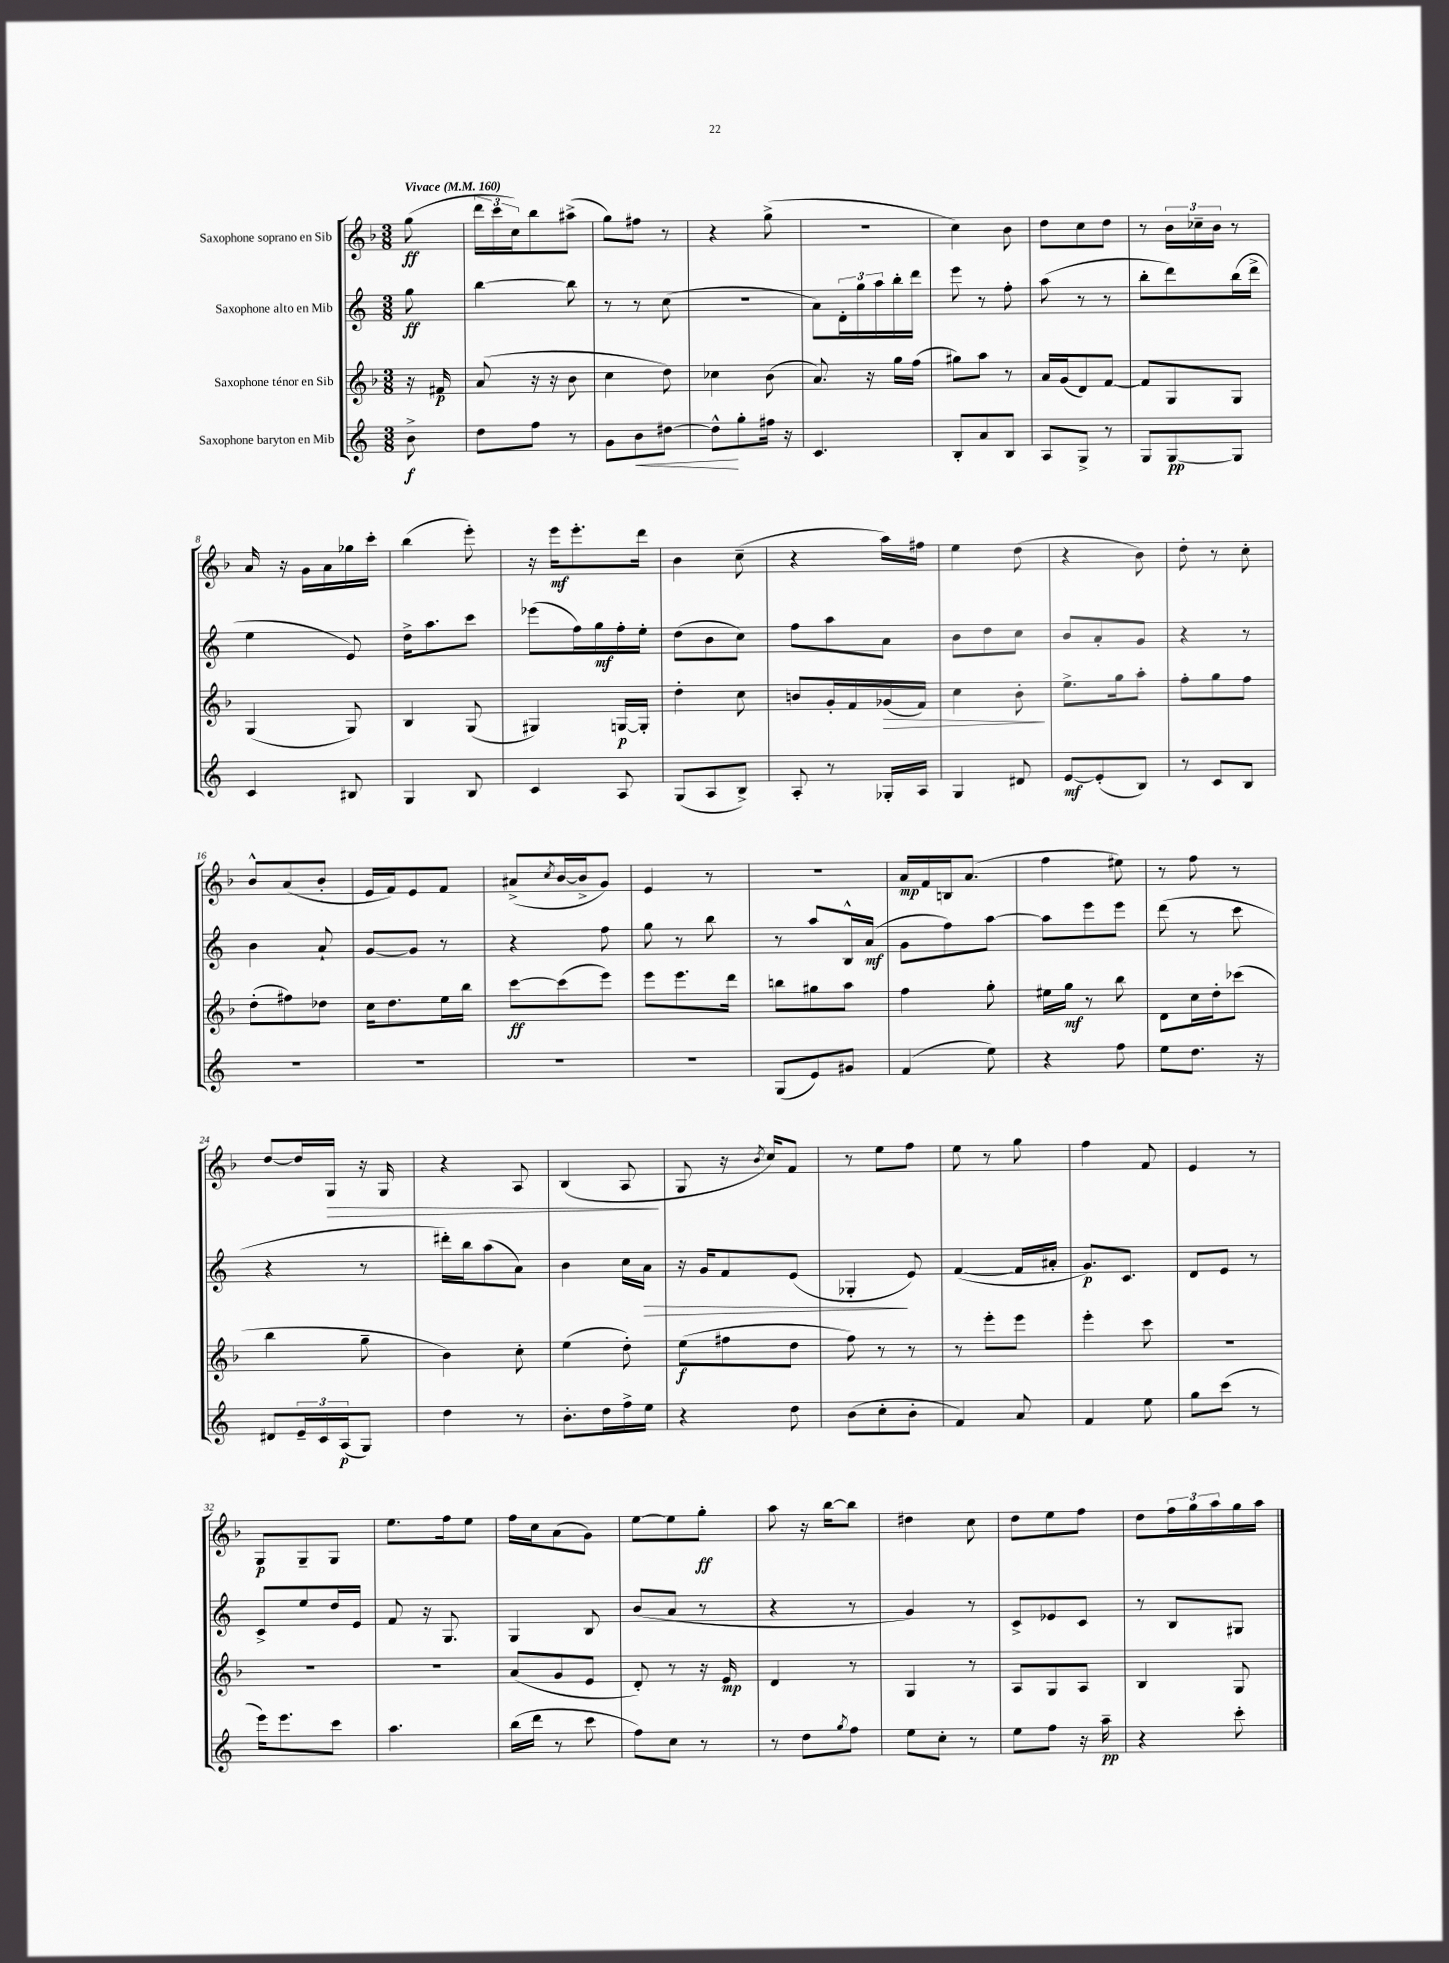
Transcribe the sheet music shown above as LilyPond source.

<<
\new StaffGroup <<
\new Staff = "s0" \with { instrumentName = "Saxophone soprano en Sib" } {
    \clef treble \key f \major \numericTimeSignature \time 3/8 \partial 8 \tempo "Vivace" 4 = 160
    g''8\ff( |
    \tuplet 3/2 { d'''16 c'''16 c''16) } bes''8 ais''8->( |
    g''8) fis''8 r8 |
    r4 g''8->( |
    R4. |
    c''4) bes'8 |
    d''8 c''8 d''8 |
    r8 \tuplet 3/2 { bes'16 ces''16-- bes'16 } r8 |
    a'16 r16 g'16 a'16 ges''16 c'''16-. |
    bes''4( e'''8-.) |
    r16 e'''16\mf e'''8.-. d'''16 |
    bes'4 c''8--( |
    r4 a''16) fis''16 |
    e''4 d''8( |
    r4 bes'8) |
    d''8-. r8 c''8-. |
    bes'8-^ a'8( bes'8-. |
    e'16 f'16) e'8 f'8 |
    ais'8->( \acciaccatura { c''8 } bes'16~ bes'16-> g'8) |
    e'4 r8 |
    R4. |
    a'16\mp f'16 b16 a'8.( |
    f''4 eis''8) |
    r8 f''8 r8 |
    d''8~ d''16 g16\> r16 g16 |
    r4 a8 |
    bes4( a8\! |
    g8 r16 \acciaccatura { bes'8 } c''16) f'8 |
    r8 e''8 f''8 |
    e''8 r8 g''8 |
    f''4 f'8 |
    e'4 r8 |
    g8\p g8-- g8 |
    e''8. f''16 e''8 |
    f''16 c''16 a'8( g'8) |
    e''8~ e''8 g''8-.\ff |
    a''8 r16 bes''16~ bes''8 |
    dis''4 c''8 |
    d''8 e''8 f''8 |
    d''8 \tuplet 3/2 { f''16 g''16 a''16 } g''16 a''16 \bar "|." |
}
\new Staff = "s1" \with { instrumentName = "Saxophone alto en Mib" } {
    \clef treble \key c \major \numericTimeSignature \time 3/8 \partial 8
    g''8\ff |
    b''4~ b''8 |
    r8 r8 c''8( |
    R4. |
    a'8) \tuplet 3/2 { d'16-. g''16 a''16 } b''16-. d'''16 |
    e'''8 r8 f''8-. |
    a''8( r8 r8 |
    b''8-. d'''8) b''16( d'''16-> |
    e''4 e'8) |
    d''16-> a''8. c'''8 |
    ees'''8( f''16) g''16\mf f''16-. e''16-. |
    d''8( b'8 c''8) |
    f''8 a''8 a'8 |
    b'8 d''8 c''8 |
    b'8 a'8-. g'8 |
    r4 r8 |
    b'4 a'8-! |
    g'8~ g'8 r8 |
    r4 f''8 |
    g''8 r8 b''8 |
    r8 a''8 b16-^ a'16\mf( |
    g'8 f''8) a''8~ |
    a''8 e'''8 e'''8 |
    d'''8( r8 c'''8 |
    r4 r8 |
    dis'''16-.) b''16 a''8( a'8) |
    b'4 c''16 a'16\> |
    r16 g'16 f'8 e'8( |
    ges4-.\! e'8) |
    f'4~( f'16 ais'16-. |
    g'8.\p) c'8. |
    d'8 e'8 r8 |
    c'8-> e''8 d''16 e'16 |
    f'8 r16 g8. |
    g4 b8 |
    b'8( a'8 r8 |
    r4 r8 |
    g'4) r8 |
    c'8-> ees'8 c'8 |
    r8 b8 gis8 \bar "|." |
}
\new Staff = "s2" \with { instrumentName = "Saxophone ténor en Sib" } {
    \clef treble \key f \major \numericTimeSignature \time 3/8 \partial 8
    r16 fis'16\p |
    a'8( r16 r16 bes'8 |
    c''4 d''8) |
    ces''4 bes'8( |
    a'8.) r16 g''16 f''16( |
    gis''8) a''8 r8 |
    a'16 g'16( d'8) f'8~ |
    f'8 g8 g8 |
    g4( g8) |
    bes4 g8( |
    gis4) g16~\p g16-. |
    d''4-. c''8 |
    b'8 g'16-. f'16 ges'16\>( f'16) |
    c''4 bes'8-.\! |
    e''8.-> g''16 a''8-. |
    f''8-. g''8 f''8 |
    d''8-.( fis''8) des''8 |
    c''16 d''8. e''16 bes''16 |
    c'''8~\ff c'''8( e'''8) |
    e'''8 e'''8. d'''16 |
    b''8 gis''8 a''8 |
    f''4 g''8-. |
    eis''16 g''16\mf r8 bes''8 |
    d'8 c''16 d''16-. ces'''8( |
    bes''4 g''8-- |
    bes'4) c''8-. |
    e''4( d''8-.) |
    e''8\f( fis''8 d''8 |
    f''8) r8 r8 |
    r8 e'''8-. e'''8 |
    e'''4-. c'''8 |
    R4. |
    R4. |
    R4. |
    a'8( g'8 e'8 |
    d'8-.) r8 r16 e'16\mp |
    d'4 r8 |
    g4 r8 |
    a8 g8 a8 |
    bes4 g8 \bar "|." |
}
\new Staff = "s3" \with { instrumentName = "Saxophone baryton en Mib" } {
    \clef treble \key c \major \numericTimeSignature \time 3/8 \partial 8
    b'8->\f |
    d''8 f''8 r8 |
    g'8 b'8\< dis''8~ |
    dis''8-^\! g''8-. fis''16 r16 |
    c'4. |
    b8-. a'8 b8 |
    a8 g8-> r8 |
    g8 g8~\pp g8 |
    c'4 bis8 |
    g4 b8 |
    c'4 a8 |
    g8( a8 b8->) |
    a8-. r8 ges16-. a16 |
    g4 dis'8 |
    e'8~\mf e'8-.( b8) |
    r8 c'8 b8 |
    R4. |
    R4. |
    R4. |
    R4. |
    g8( e'8) gis'8 |
    f'4( e''8) |
    r4 f''8 |
    e''8 d''8. r16 |
    dis'8 \tuplet 3/2 { e'16-- c'16 a16\p( } g8) |
    d''4 r8 |
    b'8.-. d''16 f''16-> e''16 |
    r4 d''8 |
    b'8( c''8-. b'8-. |
    f'4) a'8 |
    f'4 e''8 |
    g''8 c'''8( r8 |
    e'''16) e'''8. c'''8 |
    a''4. |
    b''16( d'''16 r8 c'''8 |
    f''8) c''8 r8 |
    r8 d''8 \acciaccatura { g''8 } f''8 |
    e''8 c''8-. r8 |
    e''8 f''8 r16 a''16--\pp |
    r4 c'''8-. \bar "|." |
}
>>
>>
